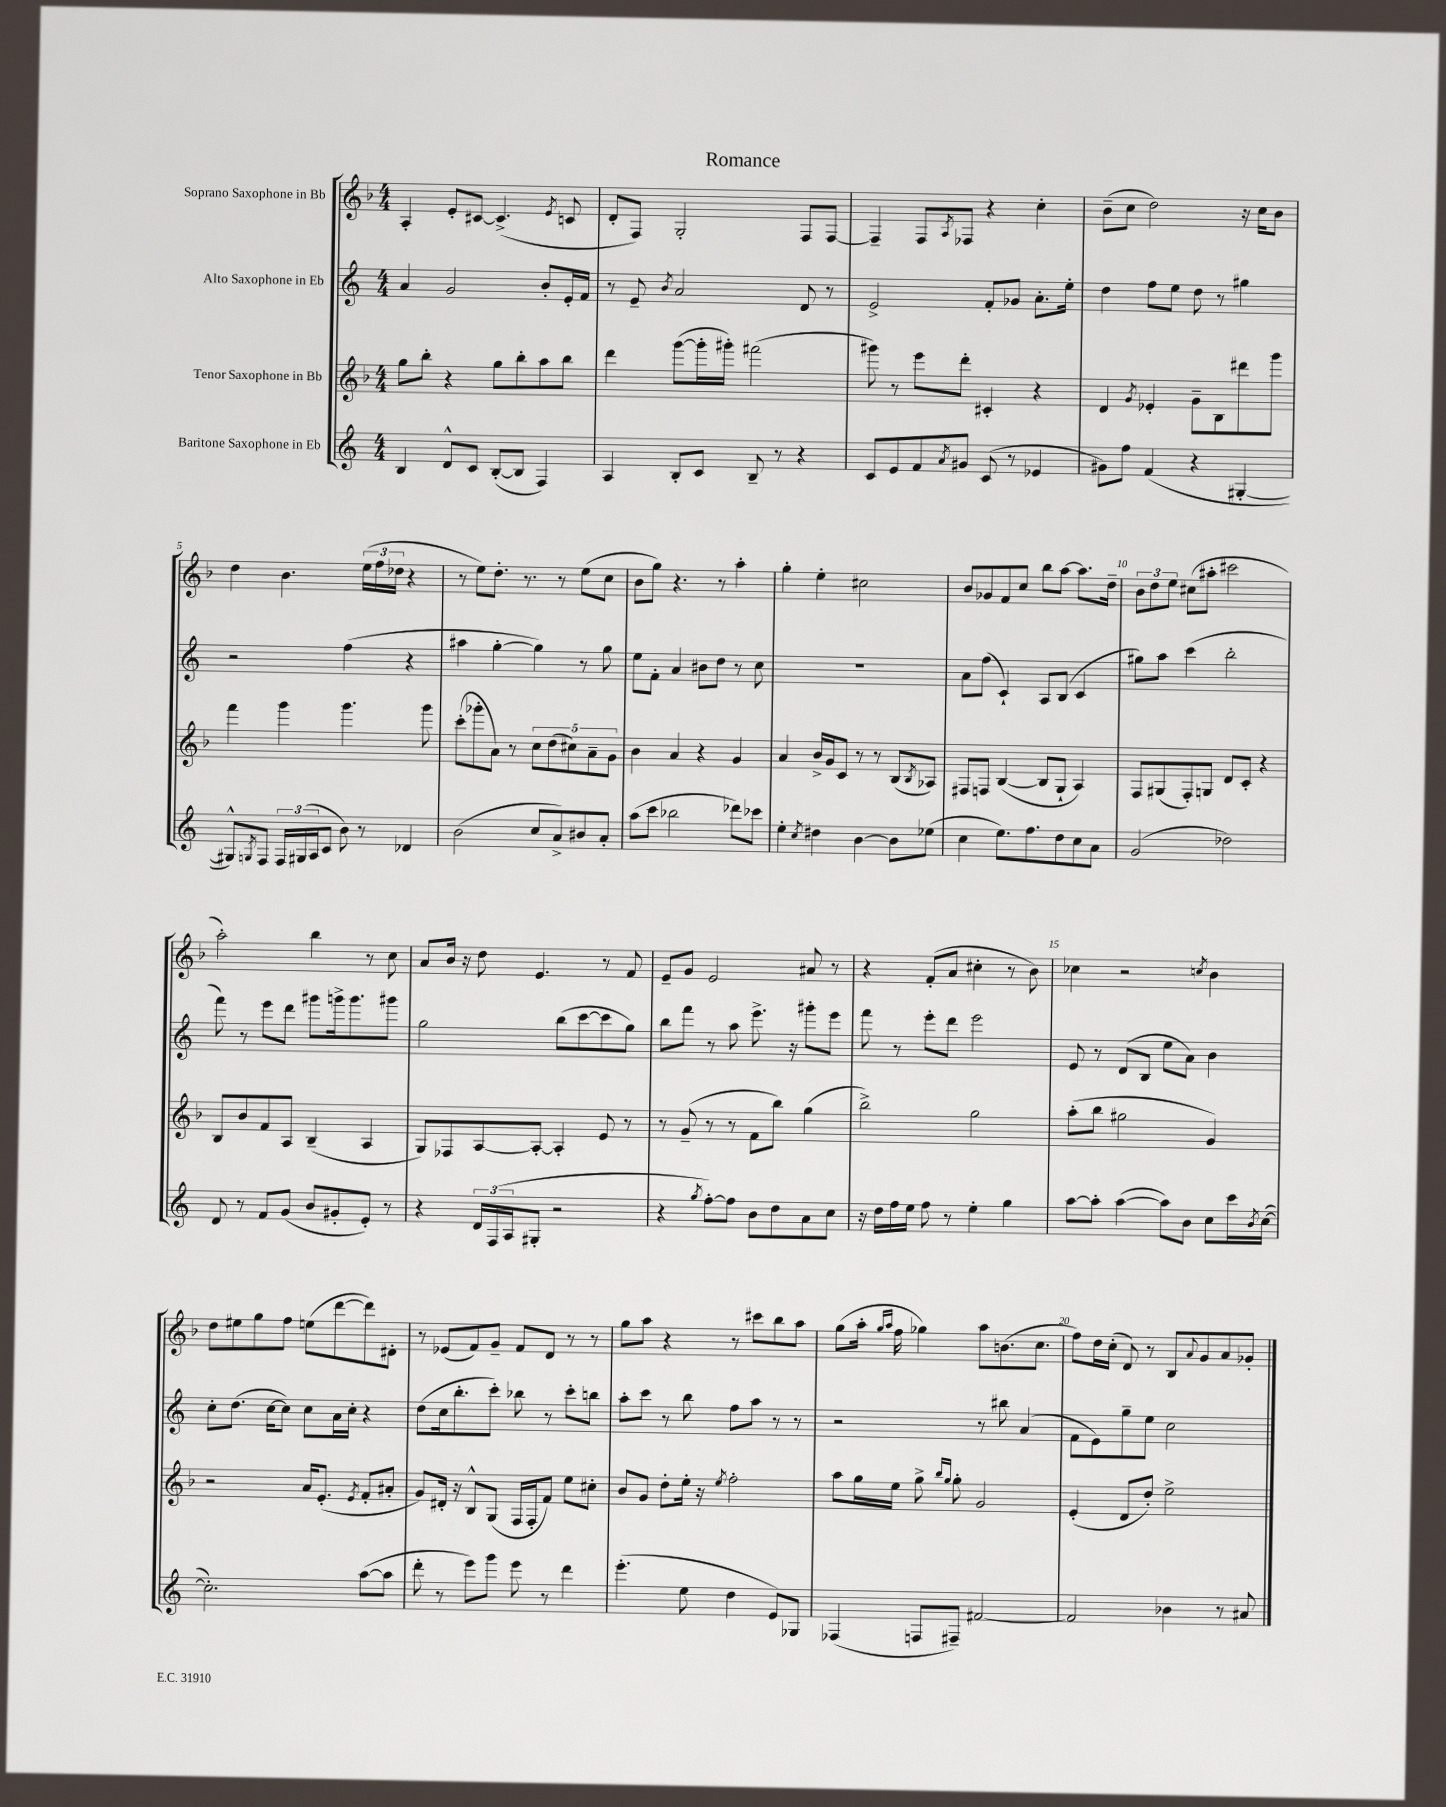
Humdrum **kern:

**kern	**kern	**kern	**kern
*staff4	*staff3	*staff2	*staff1
*clefG2	*clefG2	*clefG2	*clefG2
*k[]	*k[b-]	*k[]	*k[b-]
*M4/4	*M4/4	*M4/4	*M4/4
4B	8gg	4a	4A'
.	8bb-'	.	.
8d^^	4r	2g	8e'
8c	.	.	[8c#
([8B'	8gg	.	(4.c#^]
8B]	8bb-'	.	.
4F)	8aa	8b'	.
.	.	.	8qe
.	8bb-	16e'	8c
.	.	16f	.
=	=	=	=
4A	4ddd	8r	8d'
.	.	8e~	8F)
.	.	8qb	.
8B'	([8ggg	2a	2G'
8c	16ggg']	.	.
.	16ggg#')	.	.
8B~	(2fff#	.	.
8r	.	.	.
4r	.	8d	8F
.	.	8r	[8F
=	=	=	=
8c	8ggg#)	2e^	4F~]
8e	8r	.	.
8f	8eee	.	8F
8qa	.	.	8qA
8g#	8ddd'	.	8F-
(8c	4c#'	8f'	4r
8r	.	8g-	.
4e-	4r	8.a'	4cc'
.	.	16ee'	.
=	=	=	=
8g#)	4d	4dd	(8b-~
8ff	.	.	8cc
.	8qg	.	.
(4f	4e-'	8ff	2dd)
.	.	8ee	.
4r	8g~	8dd	.
.	8B-	8r	.
[4G#'	8ddd#	4gg#	16r
.	.	.	16cc
.	8ggg	.	8b-
=	=	=	=
8G#^^])	4fff	2r	4dd
8qG	.	.	.
8F	.	.	.
24F	4ggg	.	4.b-
(24G#	.	.	.
24A	.	.	.
8c	.	.	.
8b)	4.ggg	(4ff	.
8r	.	.	(24ee
.	.	.	24ff
.	.	.	24dd-
4d-	.	4r	4r
.	8ggg	.	.
=	=	=	=
(2b	(8ccc'	4aa#	8r
.	8ggg-'	.	8ee)
.	8a)	[4gg'	8.dd'
.	8r	.	.
.	.	.	8.r
8cc	10cc	4gg])	.
.	(10dd	.	.
8a^)	.	.	8r
.	10cc#)	.	.
8b#	.	8r	(8ee
.	10a~	.	.
8a'	.	8gg	8cc
.	10g	.	.
=	=	=	=
(8aa	4b-	8ee	8b-
8ccc	.	8f'	8gg)
2bb-	4a	4a	4.r
.	4r	8b#	.
.	.	8dd	8r
8ddd-)	4g	8r	4aa'
8ccc-	.	8cc	.
=	=	=	=
4ee'	4a	1r	4gg'
8qcc	.	.	.
4dd#	16b-^	.	4ee'
.	16g	.	.
.	8c	.	.
[4b	8r	.	2cc#
.	8r	.	.
8b]	(8B-	.	.
.	8qB-	.	.
(8ee-	8A-)	.	.
=	=	=	=
4cc	8F#	8a	8b-
.	8F	(8ff	8g-
8.ee)	([4B-	4c`)	8f
.	.	.	8cc
8.ff	.	.	.
.	8B-]	8A	8bb-
8dd	8G`	(8B	[8aa
8cc	4A)	4c	8.aa]
8a	.	.	.
.	.	.	16dd~
=	=	=	=
(2g	8F	8gg#)	12b-
.	.	.	12dd
.	(8G#	8aa	.
.	.	.	12ee
.	8F')	(4ccc	(8cc#
.	8G	.	8aa#'
2dd-)	8d	2bb'	2ccc#
.	8c'	.	.
.	4r	.	.
=	=	=	=
8d	8B-	8fff)	2aa')
8r	8b-	8r	.
8f	8f	8eee	.
(8g	8A	8ddd	.
8b	(4B-~	8ggg#	4bb-
8g#'	.	16ggg^	.
.	.	8.ggg	.
8e')	4A	.	8r
8r	.	8ggg#	8cc
=	=	=	=
4r	8G)	2gg	8a
.	8F-	.	16b-
.	.	.	16r
24d	[8A	.	8dd
(24F	.	.	.
24A	.	.	.
8G#'	8A'_	.	4.e
2r	4A']	(8bb	.
.	.	[8ccc	.
.	8e	8ccc]	8r
.	8r	8gg)	8f
=	=	=	=
4r	8r	8bb	8e~
.	(8g~	8fff	8g
8qgg	.	.	.
[8ff')	8r	8r	2e
8ff]	8r	8aa	.
8b	8f	8.eee^	.
8dd	8bb-)	.	.
.	.	16r	.
8a	(4gg	8ggg#'	8a#
8cc	.	8eee	8r
=	=	=	=
16r	2bb-^)	8fff	4r
16dd	.	.	.
16ff	.	8r	.
16ee	.	.	.
8ff	.	8eee'	(8f'
8r	.	8ddd	8a
4ee'	2gg	2eee	4cc#'
4gg	.	.	8r
.	.	.	8b-)
=	=	=	=
[8aa	(8aa'	8e	4cc-
8aa']	8bb-	8r	.
([4aa	2gg#	(8d	2r
.	.	8B	.
8aa])	.	8ee	.
8b	.	8a)	.
.	.	.	8qcc
8cc	4g)	4b	4b-
16ccc	.	.	.
8qb	.	.	.
([16cc	.	.	.
=	=	=	=
2.cc'])	2r	8cc'	8dd
.	.	(8.dd	8ee#
.	.	.	8gg
.	.	[16cc	.
.	.	8cc])	8ff
.	16a	8cc	(8ee
.	(8.e'	.	.
.	.	16a	[8ddd
.	.	16cc'	.
.	8qe	.	.
([8aa	8f'	4r	8ddd])
8aa]	8a#'	.	8d#'
=	=	=	=
8ddd'	8g)	(8dd	8r
8r	16d#'	16cc	(8e-
.	16r	8.bb'	.
8eee)	8B-^^	.	8f)
8ggg	(8G	8ccc')	8g~
8eee	16F	8bb-	8f
.	16F'	.	.
8r	8f)	8r	8d
4ddd	8ee	8ccc'	8r
.	8cc#'	8bb	8r
=	=	=	=
(4.eee'	8b-	8aa'	8gg
.	8g	8ccc	8aa
.	8dd'	8r	4r
8ee	16ee'	8bb	.
.	16r	.	.
.	8qee	.	.
4dd	2ff'	8ff	8r
.	.	8aa	8ccc#
8e)	.	8r	8bb-
8G-	.	8r	8aa
=	=	=	=
(4F-	8aa	2r	(8gg
.	16gg	.	16aa'
.	.	.	16qqgg
.	.	.	16qqaa
.	16ee	.	16ff
8F	8gg^	.	4gg-)
.	16qqbb-	.	.
.	16qqgg	.	.
8F#~)	8gg'	.	.
[2f#	2g	8r	8aa
.	.	8bb#	(8.b
.	.	(4a	.
.	.	.	8.cc
=	=	=	=
2f#]	(4e'	8f	8ff)
.	.	8e)	16dd
.	.	.	(16cc'
.	8d	8gg~	8d)
.	8dd')	8ee	8r
4b-	2ee^	2cc	8B-
.	.	.	8qqa
.	.	.	8g
8r	.	.	8a
8a#	.	.	8g-'
==	==	==	==
*-	*-	*-	*-
